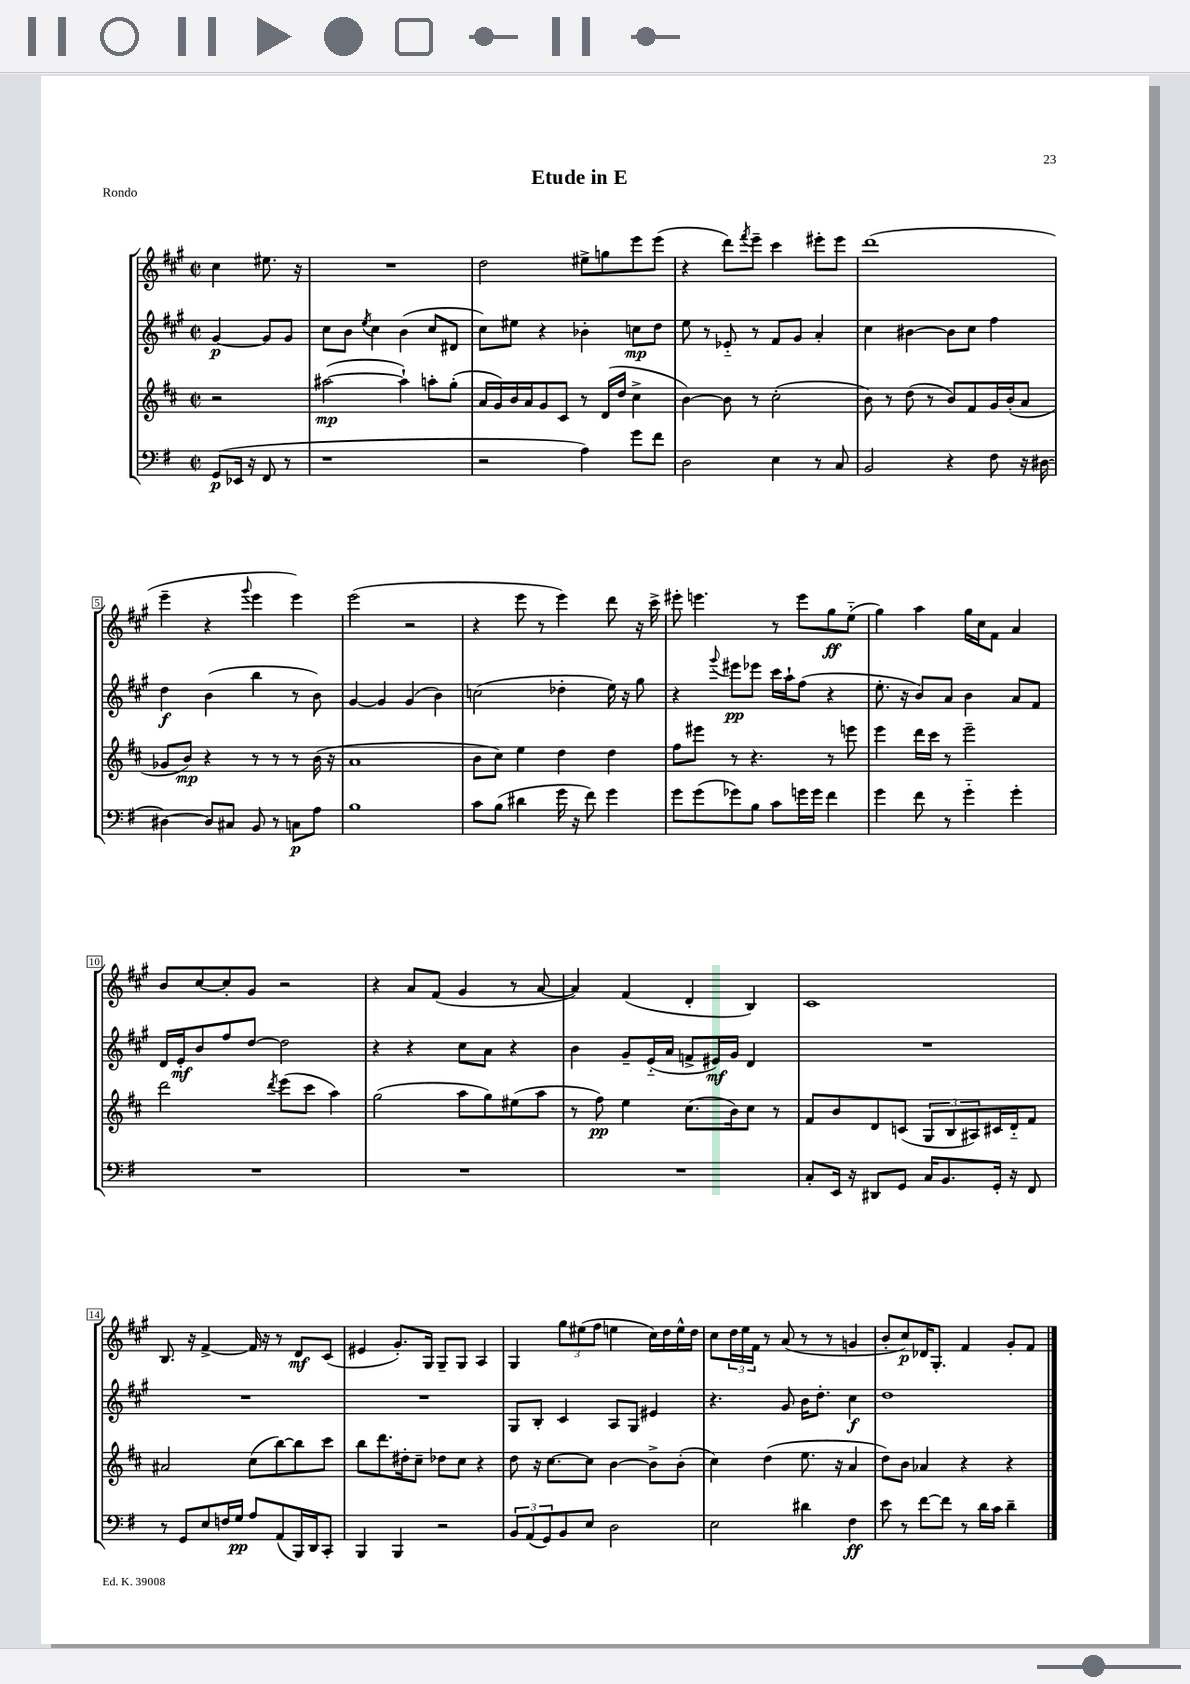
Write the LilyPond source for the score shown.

\header { title = "Etude in E" piece = "Rondo" }
<<
\new StaffGroup <<
\new Staff = "s0" {
    \clef treble \key a \major \defaultTimeSignature \time 2/2 \partial 2
    cis''4 eis''8. r16 |
    R1 |
    d''2 eis''8-> g''8 e'''8 e'''8( |
    r4 d'''8) \acciaccatura { fis'''8 } e'''8-- cis'''4 eis'''8-. eis'''8 |
    d'''1( |
    e'''4-- r4 \appoggiatura { gis'''8 } e'''4 e'''4) |
    e'''2( r2 |
    r4 e'''8 r8 e'''4) d'''8 r16 cis'''16-> |
    eis'''8-. e'''4. r8 e'''8 gis''8\ff e''8-_( |
    gis''4) a''4 gis''16 cis''16 fis'8 a'4 |
    b'8 cis''8~ cis''8-. gis'8 r2 |
    r4 a'8 fis'8( gis'4 r8 a'8~ |
    a'4) fis'4( d'4-. b4) |
    cis'1 |
    b8. r16 fis'4~-> fis'16 r16 r8 d'8\mf cis'8( |
    eis'4 gis'8.-.) gis16 gis8-- gis8 a4 |
    gis4 \tuplet 3/2 { gis''8 eis''8( fis''8 } e''4 cis''16) d''16 e''16-^ d''16 |
    cis''8 \tuplet 3/2 { d''16 e''16 fis'16 } r8 a'8( r8 r8 g'4 |
    b'8-. cis''8\p) des'16 gis8.-. fis'4 gis'8-. fis'8 \bar "|." |
}
\new Staff = "s1" {
    \clef treble \key a \major \defaultTimeSignature \time 2/2 \partial 2
    gis'4~\p gis'8 gis'8 |
    cis''8 b'8 \acciaccatura { e''8 } cis''4 b'4( cis''8 dis'8 |
    cis''8) eis''8 r4 bes'4-. c''8\mp d''8 |
    e''8 r8 ees'8-_ r8 fis'8 gis'8 a'4-. |
    cis''4 bis'4~ bis'8 cis''8 fis''4 |
    d''4\f b'4( b''4 r8 b'8) |
    gis'4~ gis'4 gis'4( b'4) |
    c''2( des''4-. e''16) r16 gis''8 |
    r4 \appoggiatura { gis'''8 } eis'''8\pp ees'''8 cis'''16 a''16-! fis''8( r4 |
    e''8.-. r16 b'8) a'8 b'4 a'8 fis'8 |
    d'16 e'16-.\mf b'8 fis''8 d''8~ d''2 |
    r4 r4 cis''8 a'8 r4 |
    b'4 gis'8-- e'16-_( a'16 f'8-> eis'16\mf) gis'16 d'4 |
    R1 |
    R1 |
    R1 |
    gis8 b8-. cis'4 a8 gis8 eis'4 |
    r4. gis'8 b'16 d''8.-. cis''4\f |
    d''1 \bar "|." |
}
\new Staff = "s2" {
    \clef treble \key d \major \defaultTimeSignature \time 2/2 \partial 2
    r2 |
    ais''2~\mp( ais''4-!) a''8-. g''8-.( |
    a'16 g'16) b'16 a'16 g'8 cis'8 r8 d'16( d''16 cis''4-> |
    b'4~) b'8 r8 cis''2-.( |
    b'8) r8 d''8( r8 b'8) fis'8 g'16 b'16-.( a'8 |
    ges'8 b'8\mp) r4 r8 r8 r8 b'16( r16 |
    a'1 |
    b'8 cis''8) e''4 d''4 d''4 |
    fis''8 eis'''8 r8 r4. r8 e'''8 |
    e'''4 d'''16 cis'''16 r8 e'''2-- |
    d'''2 \acciaccatura { d'''8 } e'''8( cis'''8 a''4) |
    g''2( a''8 g''8) eis''8( a''8 |
    r8 fis''8\pp) e''4 cis''8.( b'16) cis''8 r8 |
    fis'8 b'8 d'8 c'8( \tuplet 3/2 { g8 b8 ais8) } cis'16 d'16-_ fis'8 |
    ais'2 cis''8( b''8~) b''8 cis'''8 |
    b''8 d'''8. dis''16-. cis''8-- des''8 cis''8 r4 |
    d''8 r16 cis''8.~ cis''8 b'4~ b'8-> b'8-.( |
    cis''4) d''4( e''8. r16 a'4 |
    d''8) b'8 aes'4 r4 r4 \bar "|." |
}
\new Staff = "s3" {
    \clef bass \key g \major \defaultTimeSignature \time 2/2 \partial 2
    g,8\p( ees,16 r16 fis,8 r8 |
    r1 |
    r2 a4) g'8 fis'8 |
    d2 e4 r8 c8 |
    b,2 r4 fis8 r16 dis16~ |
    dis4~ dis8 cis8 b,8 r8 c8\p a8 |
    b1 |
    c'8 b8( dis'4 g'16 r16 fis'8) g'4 |
    g'8 g'8( ges'8) b8 c'8 g'16 g'16 fis'4 |
    g'4 fis'8 r8 g'4-_ g'4-. |
    R1 |
    R1 |
    R1 |
    c8-. e,16 r16 dis,8 g,8 c16 b,8. g,16-. r16 fis,8 |
    r8 g,8 e8 f16 g16\pp a8 a,8( b,,16) d,16 c,8-. |
    b,,4 b,,4 r2 |
    \tuplet 3/2 { b,8 a,8( g,8) } b,8 e8 d2 |
    e2 dis'4 fis4\ff |
    e'8 r8 fis'8~ fis'8 r8 d'16 c'16 d'4-- \bar "|." |
}
>>
>>
\layout { \context { \Score \override BarNumber.stencil = #(make-stencil-boxer 0.1 0.3 ly:text-interface::print) } }
